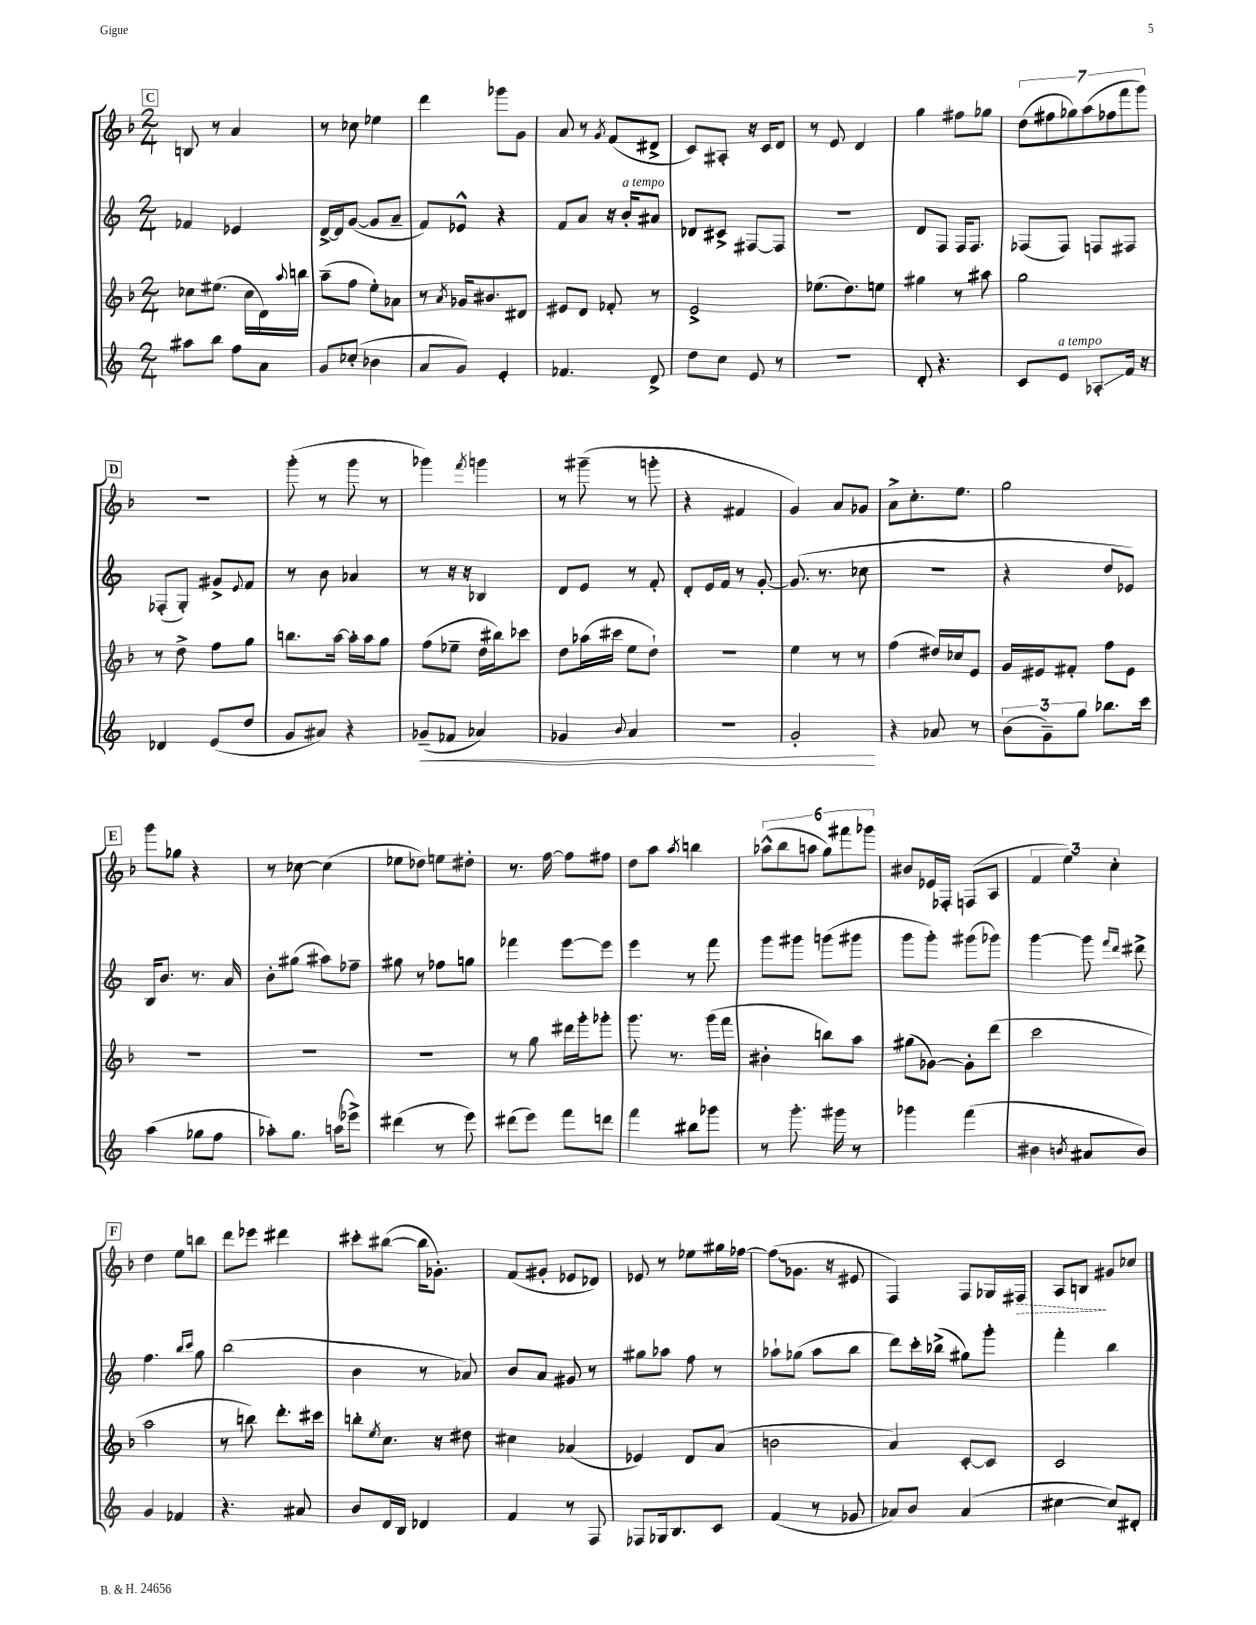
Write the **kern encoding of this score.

**kern	**kern	**kern	**kern
*staff4	*staff3	*staff2	*staff1
*clefG2	*clefG2	*clefG2	*clefG2
*k[]	*k[b-]	*k[]	*k[b-]
*M2/4	*M2/4	*M2/4	*M2/4
8aa#	8cc-	4f-	8B
8bb	(8.ee#	.	8r
8ff	.	4e-	4a
.	16cc-	.	.
8a	16d)	.	.
.	8qqaa	.	.
.	16bb	.	.
=	=	=	=
8g	(8aa~	[16d^	8r
.	.	16d]	.
(8cc-'	8ff	([8g	8cc-
4b-	8ee')	8g]	4ee-
.	8a-	8a~	.
=	=	=	=
8a	8r	8f)	4ddd
.	8qa	.	.
8g)	16g-	8e-^^	.
.	8.b#	.	.
4e'	.	4r	8ggg-
.	8d#	.	8g
=	=	=	=
4.f-	8e#	8f	8a
.	8d	8a	8r
.	.	.	8qg
.	8f-'	16r	(8f
.	.	16b'	.
8d^	8r	8a#	8d#^
=	=	=	=
8dd	2e^	8d-	8c)
8cc	.	8c#^	8A#'
8e	.	[8F#	16r
.	.	.	16c
8r	.	8F#]	8d
=	=	=	=
2r	(8.ee-	2r	8r
.	.	.	8e
.	8.dd)	.	.
.	.	.	4d
.	8ee	.	.
=	=	=	=
8d'	4gg#	8d	4gg
4.r	.	8F	.
.	8r	16F	8ff#
.	.	8.F	.
.	8aa#	.	8gg-
=	=	=	=
8c	2gg	(8F-	(14dd
.	.	.	14ff#
8e	.	8F-)	.
.	.	.	14gg-)
.	.	.	(14aa
8A-'	.	8F	.
.	.	.	14ff-
.	.	.	14fff
16f	.	8F#	.
.	.	.	14ggg)
16r	.	.	.
=	=	=	=
4d-	8r	(8F-'	2r
.	8dd^	8G')	.
(8e	8ff	8g#^	.
.	.	8qqe	.
8dd	8gg	8f	.
=	=	=	=
8g	8.bb	8r	(8ggg'
8a#)	.	8b	8r
.	[16aa	.	.
4r	16aa']	4a-	8ggg
.	16aa	.	.
.	8gg	.	8r
=	=	=	=
(8g-~	(8ff	8r	4ggg-)
8f-	8ee-~	16r	.
.	.	16r	.
.	.	.	8qfff
4a-)	16dd	4B-	4ggg
.	16bb#)	.	.
.	8ccc-	.	.
=	=	=	=
4g-	8dd	8d	8r
.	(16aa-	8e	(8ggg#~
.	16ccc#	.	.
8qqb	.	.	.
4a	8ee	8r	8r
.	8dd`)	8f'	8ggg'
=	=	=	=
2r	2r	8d'	4r
.	.	16e	.
.	.	16f	.
.	.	8r	4f#
.	.	[8g'	.
=	=	=	=
2g'	4ee	(8.g]	4g)
.	.	8.r	.
.	8r	.	8a
.	8r	8cc-	8g-
=	=	=	=
4r	(4ff	2r	8a^
.	.	.	8.cc'
8a-	16dd#)	.	.
.	16cc-	.	8.ee
8r	8e	.	.
=	=	=	=
(12b	16g	4r	2gg
.	16e#	.	.
12g~)	.	.	.
.	8f#'	.	.
12gg	.	.	.
8.bb-	8ff	8dd	.
.	8e#	8e-)	.
16ccc	.	.	.
=	=	=	=
(4aa	2r	16B	8ggg
.	.	8.b	.
.	.	.	8gg-
8gg-	.	8.r	4r
8ff	.	.	.
.	.	16a	.
=	=	=	=
8aa-')	2r	8b'	8r
8.gg	.	(8gg#	[8cc-
.	.	8aa#)	(4cc-]
(16aa	.	.	.
8eee-^)	.	8ff-~	.
=	=	=	=
(4ddd#	2r	8gg#	8ee-
.	.	8r	8dd-)
8r	.	8ff-	8ee
8eee)	.	8gg	8dd#'
=	=	=	=
(8ddd#	8r	4fff-	8.r
8eee)	8gg	.	.
.	.	.	[16ff
8fff	16ddd#	[8eee	8ff]
.	16ggg'	.	.
8ddd	8ggg-'	8eee]	8ff#
=	=	=	=
4fff	8.ggg	4eee	8dd
.	.	.	8aa
.	8.r	.	.
.	.	.	8qaa
8bb#	.	8r	4bb
8ggg-	(16ggg	8fff	.
.	16fff	.	.
=	=	=	=
8r	4b#'	8ggg	(12aa-^^
.	.	.	12bb-
8.ggg'	.	8ggg#	.
.	.	.	12aa
.	8bb)	(8ggg	12gg)
16ggg#	.	.	.
.	.	.	12fff#
8r	8aa	8ggg#	.
.	.	.	12ggg-
=	=	=	=
4ggg-	(8gg#	8ggg	8b#
.	[8g-)	8ggg')	16e-
.	.	.	16F-'
(4fff	8g-']	(8ggg#	(8F
.	(8ddd	8ggg-)	8A
=	=	=	=
4b#	2ccc	[4ggg	6f
.	.	.	6ee)
8qb	.	.	.
8a#	.	8ggg]	.
.	.	.	6cc'
.	.	16qqfff	.
.	.	16qqddd	.
8b)	.	8ddd#^	.
=	=	=	=
4g	2aa	4.ff	4dd
4f-	.	.	8ee
.	.	16qqbb	.
.	.	16qqccc	.
.	.	8gg	8bb
=	=	=	=
4.r	8r	(2bb	8ddd
.	8bb)	.	8eee-
.	8.ddd'	.	4ddd#
8a#	.	.	.
.	16ccc#	.	.
=	=	=	=
8b	8bb'	4b	8ccc#'
.	8qee	.	.
16d	8.cc	.	([8bb#
16B	.	.	.
4d-	.	8r	16bb#]
.	16r	.	8.g-')
.	8dd#	8a-)	.
=	=	=	=
4f	4cc#	8b	(8f
.	.	8a	8g#'
8r	(4a-	8g#	8e-
8F	.	8r	8d-)
=	=	=	=
8F-	4e-)	8gg#	8e-
16G-	.	8aa-	8r
8.B	.	.	.
.	8d	8ff	8ee-
8c	(8a	8r	16gg#
.	.	.	[16ff-
=	=	=	=
(4f	2b	8aa-`	(8ff-]
.	.	(8gg-	8.g-
8r	.	8aa-	.
.	.	.	16r
8g-	.	8bb	8e#
=	=	=	=
8a-)	4a)	8ddd)	4F)
8b	.	16ccc'	.
.	.	(16bb-^	.
(4a-	[8c'	8gg#)	8F
.	8c]	8ggg'	16G-
.	.	.	16F#
=	=	=	=
[4cc#	2c	4fff'	8A
.	.	.	8B
8cc#])	.	4bb	8g#
8d#'	.	.	8cc-
==	==	==	==
*-	*-	*-	*-
